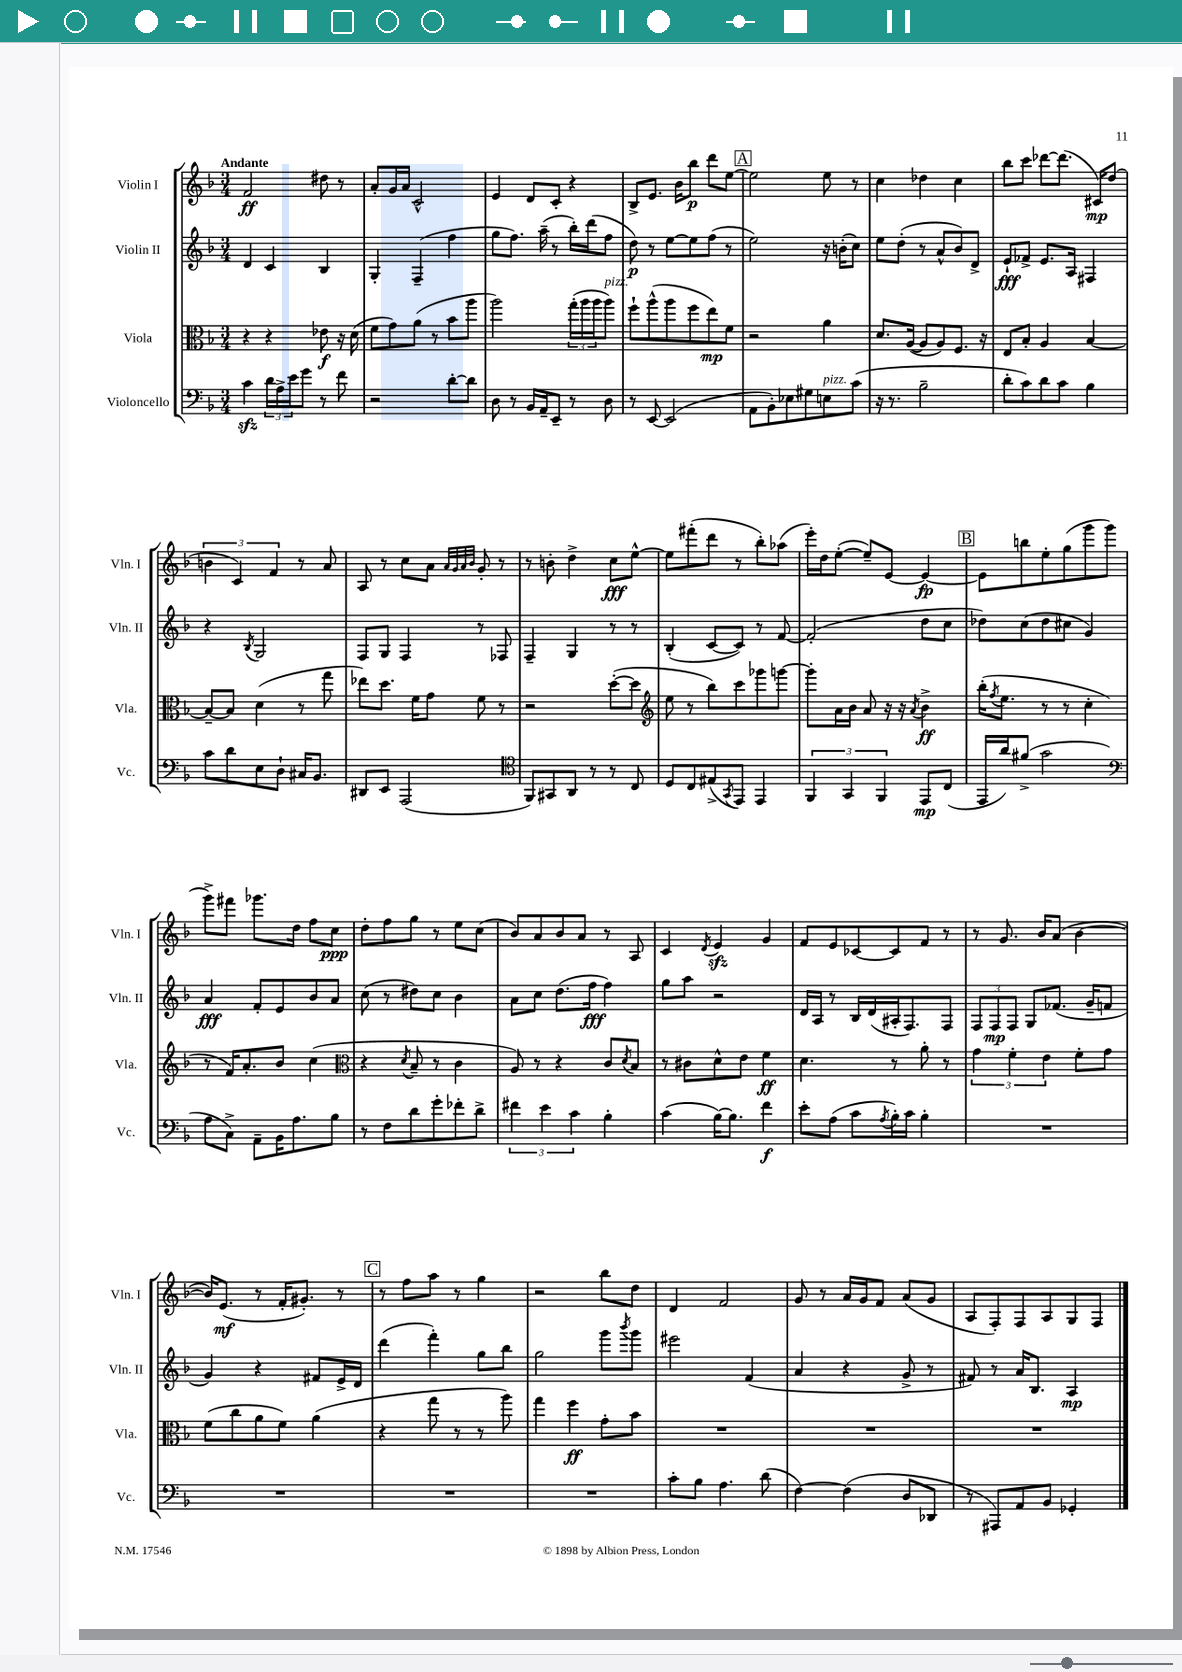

**kern	**dynam	**kern	**dynam	**kern	**dynam	**kern	**dynam
*part4	*part4	*part3	*part3	*part2	*part2	*part1	*part1
*staff4	*staff4	*staff3	*staff3	*staff2	*staff2	*staff1	*staff1
*I"Violoncello	*	*I"Viola	*	*I"Violin II	*	*I"Violin I	*
*I'Vc.	*	*I'Vla.	*	*I'Vln. II	*	*I'Vln. I	*
*clefF4	*	*clefC3	*	*clefG2	*	*clefG2	*
*k[b-]	*	*k[b-]	*	*k[b-]	*	*k[b-]	*
*M3/4	*	*M3/4	*	*M3/4	*	*M3/4	*
=1	=1	=1	=1	=1	=1	=1	=1
!	!	!	!	!	!	!LO:TX:a:B:t=Andante	!
4czz\	.	4r	.	4d/	.	2f/	ff
24d\LL	.	4r	.	4c/	.	.	.
24A^\	.	.	.	.	.	.	.
24e\J	.	.	.	.	.	.	.
8g\J	.	.	.	.	.	.	.
8r	.	8e-X\	f	4B-/	.	8dd#X\	.
8f\	.	16r	.	.	.	8r	.
.	.	(16d\	.	.	.	.	.
=2	=2	=2	=2	=2	=2	=2	=2
2r	.	8f\L	.	4G'/	.	8a'/L	.
.	.	8g\)	.	.	.	16g/L	.
.	.	.	.	.	.	16a/JJ	.
.	.	(8a\J	.	(4F~/	.	2c^^/	.
.	.	8r	.	.	.	.	.
[8d'\L	.	8b-\L	.	4ff\	.	.	.
8d\J]	.	8aa\J	.	.	.	.	.
=3	=3	=3	=3	=3	=3	=3	=3
8D\	.	2aa\)	.	8gg\L	.	4e/	.
8r	.	.	.	8.ff\J)	.	.	.
16BB-/LL	.	.	.	.	.	8d/L	.
16AA~/J	.	.	.	(16aa~\	.	.	.
8EE~/J	.	.	.	8r	.	8c'/J	.
8r	.	(24gg'\LL	.	16bb-'\LL)	.	4r	.
.	.	24aa\	.	.	.	.	.
.	.	.	.	(16ddd\J	.	.	.
.	.	24aa\J	.	.	.	.	.
!	!	!LO:TX:a:i:t=pizz.	!	!	!	!	!
8D\	.	8aa\J)	.	8ff\J	.	.	.
=4	=4	=4	=4	=4	=4	=4	=4
8r	.	8ff`\L	.	8dd\)	p	8B-^/L	.
[8EE/	.	(8aa^^\	.	8r	.	8.e/J	.
(2EE/]	.	8aa\	.	[8ee\L	.	.	.
.	.	.	.	.	.	16b-\KL	.
.	.	8ff\	.	8ee\]	.	8bb-\J	p
.	.	8ee\)	mp	(8ff\J	.	8ddd\L	.
.	.	8f\J	.	8r	.	[8ee\J	.
!!LO:REH:place=s1:t=A
=5	=5	=5	=5	=5	=5	=5	=5
8AA\L	.	2r	.	2ee\)	.	2ee\]	.
8BB-'\)	.	.	.	.	.	.	.
8E-X\	.	.	.	.	.	.	.
8G#X\	.	.	.	.	.	.	.
!LO:TX:a:i:t=pizz.	!	!	!	!	!	!	!
8En\	.	4a\	.	16r	.	8ee\	.
.	.	.	.	(16bn'\KL	.	.	.
(8c\J	.	.	.	8cc\J)	.	8r	.
=6	=6	=6	=6	=6	=6	=6	=6
16r	.	8.d/L	.	8ee\L	.	4cc\	.
8.r	.	.	.	.	.	.	.
.	.	.	.	(8dd'\J	.	.	.
.	.	([16A/Jk	.	.	.	.	.
2B-~\	.	8A/L]	.	8r	.	4dd-X\	.
.	.	8A/)	.	8a^^/L	.	.	.
.	.	8.F/J	.	8b-/)	.	4cc\	.
.	.	.	.	8d^/J	.	.	.
.	.	16r	.	.	.	.	.
=7	=7	=7	=7	=7	=7	=7	=7
8d'\L	.	8E/L	.	8e`/L	fff	8bb-\L	.
8c\)	.	8B-'/J	.	8f-X^/J	.	8ccc\J	.
8d\	.	4A/	.	8.e/L	.	[8ddd-X\L	.
8c\J	.	.	.	.	.	(8.ddd-\J]	.
.	.	.	.	16A/Jk	.	.	.
4B-\	.	[4B-/	.	4F#X/	.	.	.
.	.	.	.	.	.	16c#X/KL)	mp
.	.	.	.	.	.	(8dd/J	.
!!LO:LB:g=z
=8	=8	=8	=8	=8	=8	=8	=8
8c\L	.	8B-~/L_	.	4r	.	6bn\	.
8d\	.	8B-/J]	.	.	.	.	.
.	.	.	.	.	.	6c/)	.
.	.	.	.	8qB-/	.	.	.
8E\	.	(4d\	.	2G/	.	.	.
.	.	.	.	.	.	6f/	.
8D`\J	.	.	.	.	.	.	.
16C#X/KL	.	8r	.	.	.	8r	.
8.BB-/J	.	.	.	.	.	.	.
.	.	8gg\	.	.	.	8a/	.
=9	=9	=9	=9	=9	=9	=9	=9
8DD#X/L	.	8ee-X\L)	.	8F/L	.	8A/	.
8EE/J	.	8.dd\J	.	8G/J	.	8r	.
(2AAA/	.	.	.	4F/	.	8cc\L	.
.	.	16f\KL	.	.	.	.	.
.	.	8g\J	.	.	.	8a\J	.
.	.	.	.	.	.	32qqa/LLL	.
.	.	.	.	.	.	32qqg/	.
.	.	.	.	.	.	32qqa/	.
.	.	.	.	.	.	32qqb-/JJJ	.
.	.	8f\	.	8r	.	8g'/	.
.	.	8r	.	8F-X/	.	8r	.
=10	=10	=10	=10	=10	=10	=10	=10
*clefC4	*	*	*	*	*	*	*
8FF/L)	.	2r	.	4F~/	.	8r	.
8GG#X/	.	.	.	.	.	8bn'\	.
8AA/J	.	.	.	4G/	.	4dd^\	.
8r	.	.	.	.	.	.	.
8r	.	([8dd'\L	.	8r	.	8cc\L	fff
8C/	.	8dd\J]	.	8r	.	[8ee^^\J	.
=11	=11	=11	=11	=11	=11	=11	=11
*	*	*clefG2	*	*	*	*	*
8D/L	.	8ee\	.	(4B-'/	.	8ee\L]	.
8C/	.	8r	.	.	.	(8fff#X'\	.
(8E#X^/	.	8bb-\L)	.	[8c/L	.	8ddd\J	.
8qGG/	.	.	.	.	.	.	.
8EE/J)	.	8ccc\	.	8c/J])	.	8r	.
4EE/	.	8ggg-X\	.	8r	.	8bb-'\L)	.
.	.	[8gggn\J	.	[8f/	.	(8aa-X\J	.
=12	=12	=12	=12	=12	=12	=12	=12
6FF/	.	8ggg'\L]	.	(2f'/]	.	16eee'\LL)	.
.	.	.	.	.	.	16dd\J	.
.	.	16a\L	.	.	.	([8ee'\J	.
6GG/	.	.	.	.	.	.	.
.	.	16b-\JJ	.	.	.	.	.
.	.	8a/	.	.	.	8ee~/L])	.
6FF/	.	.	.	.	.	.	.
.	.	16r	.	.	.	[8e/J	.
.	.	16r	.	.	.	.	.
.	.	8qa/	.	.	.	.	.
8EE/L	mp	4b-^\	ff	8dd\L	.	4e/_	fp
(8C/J	.	.	.	8cc\J	.	.	.
!!LO:REH:place=s1:t=B
=13	=13	=13	=13	=13	=13	=13	=13
16EE/LL	.	(16bb-'\KL	.	8dd-X\L)	.	8e\L]	.
.	.	8qff/	.	.	.	.	.
16a/J)	.	8.ee\J	.	.	.	.	.
(8f#X^/J	.	.	.	(8cc\	.	8bbn\	.
2g\	.	8r	.	8dd-\	.	8ee'\	.
.	.	8r	.	8cc#X\J	.	(8gg\	.
.	.	4cc'\	.	4g/)	.	8ggg\	.
.	.	.	.	.	.	8ggg\J	.
!!LO:LB:g=z
=14	=14	=14	=14	=14	=14	=14	=14
*clefF4	*	*	*	*	*	*	*
8A\L	.	8r	.	4a/	fff	8ggg^\L)	.
8C^\J)	.	16f/KL)	.	.	.	8fff#X\J	.
.	.	8.a'/	.	.	.	.	.
8AA~\L	.	.	.	8f'/L	.	8.ggg-X\L	.
16BB-\K	.	8b-/J	.	8e/	.	.	.
8.A\	.	.	.	.	.	16dd\Jk	.
.	.	(4cc\	.	8b-/	.	8ff\L	.
8B-\J	.	.	.	8a/J	.	8cc\J	ppp
=15	=15	=15	=15	=15	=15	=15	=15
*	*	*clefC3	*	*	*	*	*
8r	.	4r	.	(8cc\	.	8dd'\L	.
8F\L	.	.	.	8r	.	8ff\	.
.	.	8qd/	.	.	.	.	.
8d\	.	8B-~/	.	8dd#X\L)	.	8gg\J	.
8g'\	.	8r	.	8cc\J	.	8r	.
8f-X'\	.	4c\	.	4b-\	.	8ee\L	.
8d^\J	.	.	.	.	.	(8cc\J	.
=16	=16	=16	=16	=16	=16	=16	=16
6f#X\	.	8A/)	.	8a\L	.	8b-/L)	.
.	.	8r	.	8cc\J	.	8a/	.
6e\	.	.	.	.	.	.	.
.	.	4r	.	(8.dd\L	.	8b-/	.
6c\	.	.	.	.	.	.	.
.	.	.	.	.	.	8a/J	.
.	.	.	.	16ff\Jk	fff	.	.
4B-'\	.	8c/L	.	4ff\)	.	8r	.
.	.	8qd/	.	.	.	.	.
.	.	8B-/J	.	.	.	8A/	.
=17	=17	=17	=17	=17	=17	=17	=17
(4c\	.	8r	.	8gg\L	.	4c/	.
.	.	8c#X\L	.	8aa\J	.	.	.
.	.	.	.	.	.	8qd/	.
[16B-\KL)	.	8d^^\	.	2r	.	4ezz/	.
8.B-\J]	.	.	.	.	.	.	.
.	.	8e\J	.	.	.	.	.
4f\	f	4f\	ff	.	.	4g/	.
=18	=18	=18	=18	=18	=18	=18	=18
8e'\L	.	4.d\	.	16d/LL	.	8f/L	.
.	.	.	.	16A/JJ	.	.	.
(8A\J	.	.	.	8r	.	8e/	.
8c\L	.	.	.	16B-/LL	.	[8c-X/	.
.	.	.	.	(16d/	.	.	.
8qA/	.	.	.	.	.	.	.
16B-'\L)	.	8r	.	16A#X'/J	.	8c-/]	.
16c\JJ	.	.	.	8.F/)	.	.	.
4B-'\	.	8a'\	.	.	.	8f/J	.
.	.	8r	.	8F/J	.	8r	.
=19	=19	=19	=19	=19	=19	=19	=19
2.r	.	6g\	.	12F/L	.	8r	.
.	.	.	.	12F/	mp	.	.
.	.	.	.	.	.	8.g/	.
.	.	6f'\	.	12F/J	.	.	.
.	.	.	.	8G/L	.	.	.
.	.	.	.	.	.	16b-/KL	.
.	.	6e\	.	.	.	.	.
.	.	.	.	(8.f-X/J	.	(8a/J	.
.	.	8f'\L	.	.	.	[4b-\	.
.	.	.	.	16g~/KL	.	.	.
.	.	8g\J	.	8fn/J	.	.	.
!!LO:LB:g=z
=20	=20	=20	=20	=20	=20	=20	=20
2.r	.	(8f\L	.	4g/)	.	16b-/KL])	.
.	.	.	.	.	.	(8.e/J	mf
.	.	8cc\	.	.	.	.	.
.	.	8a\	.	4r	.	8r	.
.	.	8f\J)	.	.	.	16f'/KL	.
.	.	.	.	.	.	8.g#X'/J)	.
.	.	(4a\	.	8f#X/L	.	.	.
.	.	.	.	16e^/L	.	8r	.
.	.	.	.	16d/JJ	.	.	.
!!LO:REH:place=s1:t=C
=21	=21	=21	=21	=21	=21	=21	=21
2.r	.	4r	.	(4ddd\	.	8r	.
.	.	.	.	.	.	8ff\L	.
.	.	8gg\	.	4fff'\)	.	8aa\J	.
.	.	8r	.	.	.	8r	.
.	.	8r	.	8gg\L	.	4gg\	.
.	.	8aa\)	.	8bb-\J	.	.	.
=22	=22	=22	=22	=22	=22	=22	=22
2.r	.	4gg\	.	2gg\	.	2r	.
.	.	4ff\	ff	.	.	.	.
.	.	8g'\L	.	8ggg\L	.	8bb-\L	.
.	.	.	.	8qbbb-/	.	.	.
.	.	8b-\J	.	8ggg\J	.	8dd\J	.
=23	=23	=23	=23	=23	=23	=23	=23
8c'\L	.	2.r	.	2eee#X\	.	4d/	.
8B-\J	.	.	.	.	.	.	.
4.A\	.	.	.	.	.	2f/	.
.	.	.	.	(4f/	.	.	.
(8d\	.	.	.	.	.	.	.
=24	=24	=24	=24	=24	=24	=24	=24
[4F\)	.	2.r	.	4a/	.	8g/	.
.	.	.	.	.	.	8r	.
(4F\]	.	.	.	4r	.	16a/LL	.
.	.	.	.	.	.	16g/J	.
.	.	.	.	.	.	8f/J	.
8D/L	.	.	.	8g^/	.	(8a/L	.
8DD-X/J	.	.	.	8r	.	8g/J	.
=25	=25	=25	=25	=25	=25	=25	=25
8r	.	2.r	.	8f#X/)	.	8A/L	.
8AAA#X/L)	.	.	.	8r	.	8F'/)	.
8AA/	.	.	.	16a/KL	.	8F/	.
.	.	.	.	8.B-/J	.	.	.
8BB-/J	.	.	.	.	.	8A/	.
4GG-X'/	.	.	.	4A/	mp	8G/	.
.	.	.	.	.	.	8F/J	.
==	==	==	==	==	==	==	==
*-	*-	*-	*-	*-	*-	*-	*-
